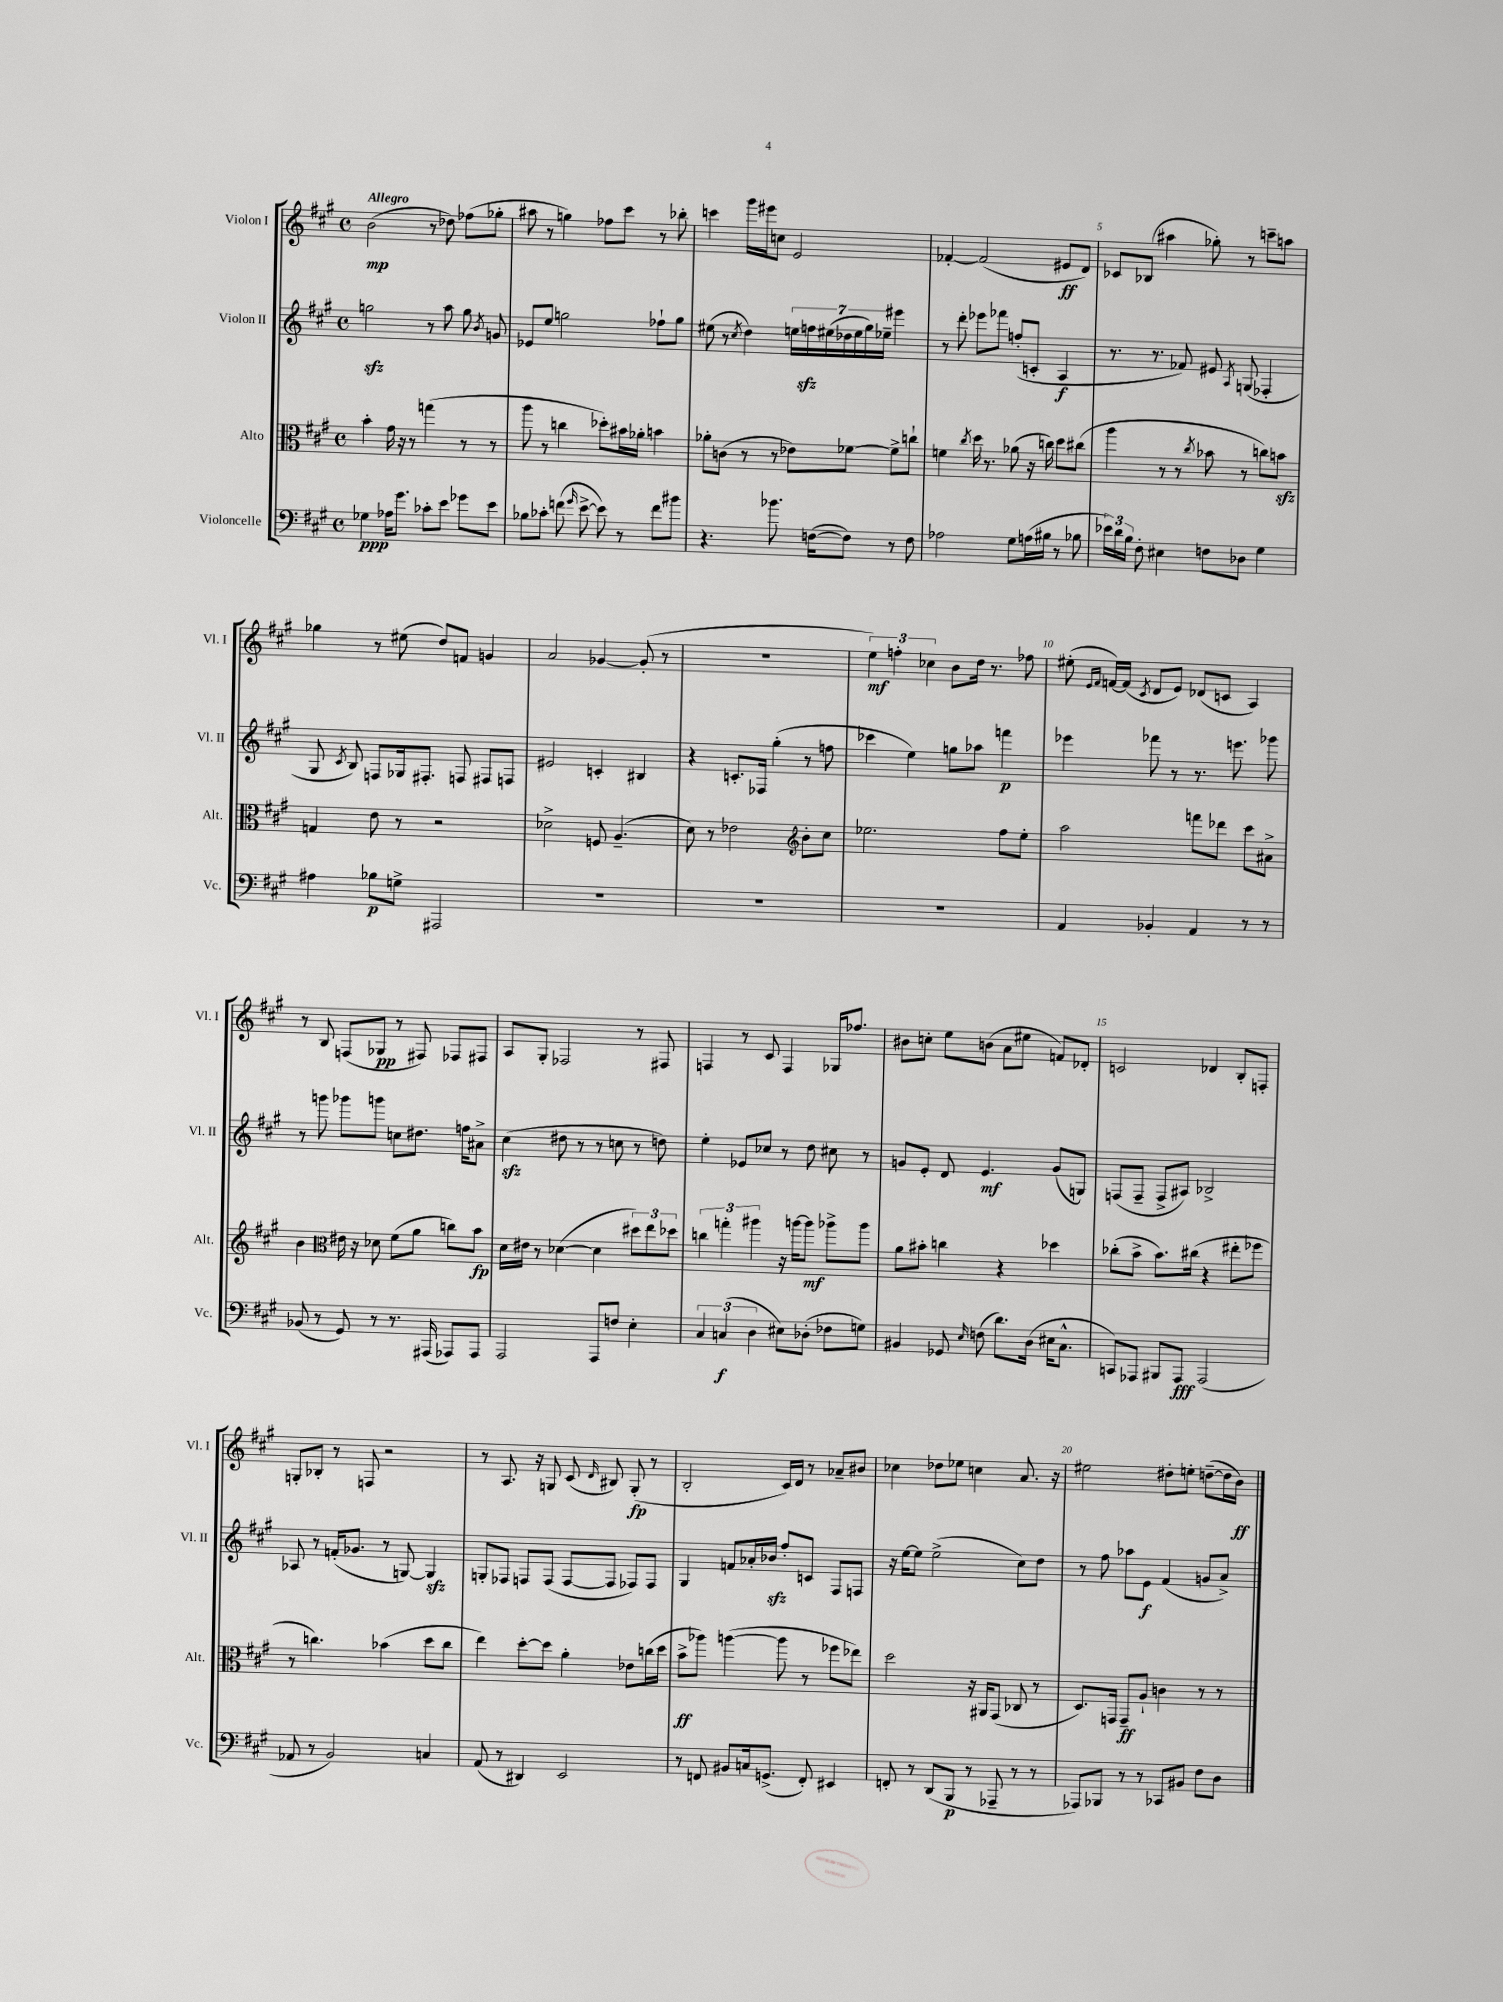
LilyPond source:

<<
\new StaffGroup <<
\new Staff = "s0" \with { instrumentName = "Violon I" shortInstrumentName = "Vl. I" } {
    \clef treble \key a \major \defaultTimeSignature \time 4/4 \tempo "Allegro"
    \autoBeamOff b'2\mp( r8 des''8) fes''8[( ges''8]-. |
    ais''8 r8 g''4) fes''8[ cis'''8] r8 bes''8-. |
    c'''4 gis'''16[ eis'''16 c''8] e'2 |
    fes'4~-. fes'2( eis'8[\ff d'8]) |
    ces'8[ bes8]( ais''4 ges''8-.) r8 c'''8[-- a''8] |
    ges''4 r8 eis''8( d''8[) f'8] g'4 |
    a'2 ges'4~ ges'8-.( r8 |
    R1 |
    \tuplet 3/2 { e''4\mf) f''4-. ces''4 } b'8[ d''16] r8. fes''8 |
    eis''8-.( \grace { e'16[ fis'16] } f'16[~) f'16]( \acciaccatura { cis'8 } d'8[ e'8]) des'8[( c'8] a4) |
    r8 b8 f8[( ges8]\pp r8 fis8) fes8[ fis8] |
    a8[ gis8]-. fes2 r8 fis8 |
    f4 r8 cis'8 f4 ges16[ fes''8.] |
    bis'8[ c''8]-. e''8[ b'8]( a'8[ eis''8] f'8[) des'8]-. |
    c'2 des'4 b8[-. f8]-. |
    g8[-. bes8]-. r8 f8 r2 |
    r8 a8. r16 g8 cis'8( \grace { d'16 } bis8) g8-.\fp( r8 |
    b2-. cis'16[) d'16] r8 aes'8[-- bis'8] |
    ces''4 des''8[ ees''8] c''4 a'8. r16 |
    eis''2 dis''8[-. e''8]-. d''8[~--( d''16 b'16]\ff) \bar "|." |
}
\new Staff = "s1" \with { instrumentName = "Violon II" shortInstrumentName = "Vl. II" } {
    \clef treble \key a \major \defaultTimeSignature \time 4/4
    \autoBeamOff g''2\sfz r8 a''8 g''8 \acciaccatura { b'8 } g'8 |
    ees'8[ e''8] g''2 fes''8[-! g''8] |
    eis''8( r8 \acciaccatura { cis''8 } d''4) \tuplet 7/4 { e''16[ f''16\sfz eis''16( des''16 eis''16 gis''16) ees''16]-- } eis'''4 |
    r8 d'''8-. ees'''8[ fes'''8] f''8[-.( c'8]-. a4\f |
    r8. r8. fes'8) eis'8 \acciaccatura { a8 } g8( fes4-. |
    gis8 \acciaccatura { cis'8 } b8) f8[ ges16 fis8.]-. f8 fis8[ f8] |
    eis'2 c'4-. bis4 |
    r4 c'8.[-. fes16] gis''4-.( r8 f''8 |
    ces'''4 e''4) g''8[ aes''8] f'''4\p |
    ees'''4 fes'''8 r8 r8. e'''8. ges'''8 |
    r8 g'''8 ges'''8[ g'''8] c''8[ dis''8.] f''16[ ais'8]-> |
    cis''4\sfz( dis''8 r8 r8 c''8 r8 d''8) |
    e''4-. ees'8[ ces''8] r8 d''8 cis''8 r8 |
    g'8[ e'8]-. d'8 e'4.\mf g'8[( g8]) |
    f8[( f8]-- f8[-> ais8]) bes2-> |
    aes8 r8 f'16[-.( ges'8.] r8 g8~) g4\sfz |
    g8[-. fes8] f8[ f8]( f8[~ f8] fes8[) fes8] |
    gis4 f'8[ aes'16-. bes'16]\sfz fis''8[-. c'8] fis8[ f8] |
    r16 e''16[~ e''8] e''2->( cis''8[) d''8] |
    r8 fis''8 aes''8[ e'8]\f fis'4( g'8[ a'8]->) \bar "|." |
}
\new Staff = "s2" \with { instrumentName = "Alto" shortInstrumentName = "Alt." } {
    \clef alto \key a \major \defaultTimeSignature \time 4/4
    \autoBeamOff b'4-. gis'16 r16 r8 g''4( r8 r8 |
    a''8 r8 c''4 des''8[-.) bis'16 aes'16]-. b'4 |
    aes'8[-. c'8]( r8 r8 ees'8[) fes'8]~ fes'8[-> c''8]-! |
    f'4 \acciaccatura { cis''8 } d''16 r8. aes'8( r16 c''16) d''8[ cis''8]( |
    a''4 r8 r8 \acciaccatura { cis''8 } bes'8 r8 c''8[) b'8]\sfz |
    g4 e'8 r8 r2 |
    des'2-> f8 a4.--( |
    d'8) r8 ees'2 \clef treble b'8[-. cis''8] |
    ees''2. fis''8[ ees''8]-. |
    a''2 f'''8[ des'''8] cis'''8[ ais'8]-> |
    b'4 \clef alto eis'16 r16 des'8 fis'8[( a'8] c''8[) b'8]\fp |
    d'16[ eis'16] r8 des'4~( des'4 \tuplet 3/2 { dis''8[) e''8 des''8] } |
    \tuplet 3/2 { c''4 g''4-. ais''4 } r16 a''16[~ a''8]\mf aes''8[-> aes''8] |
    a'8[ bis'8]-. c''4 r4 des''4 |
    ces''8[-.( b'8]-> b'8.[) cis''16]( r4 eis''8[-. fes''8] |
    r8 c''4.) bes'4( d''8[ c''8] |
    e''4) d''8[~-. d''8] a'4-. ees'8[ c''16( d''16] |
    b'8[->\ff aes''8]) a''4~( a''8 r8 fes''8[ ees''8]) |
    d''2 r16 ais,16[ gis,8]( ces8 r8 |
    d8.[) g,16] g,8[--\ff a8]-! c'4 r8 r8 \bar "|." |
}
\new Staff = "s3" \with { instrumentName = "Violoncelle" shortInstrumentName = "Vc." } {
    \clef bass \key a \major \defaultTimeSignature \time 4/4
    \autoBeamOff ges4\ppp aes16[ gis'8.] ces'8[-. e'8] ges'8[ e'8] |
    bes8[ ces'8]-. f'8( \grace { gis'16 } e'8~-> e'8) r8 f'8[ bis'8] |
    r4. bes'8. f16[~( f8]) r8 f8 |
    aes2 gis8[ a16( bis16] r8 bes8 |
    \tuplet 3/2 { ees'16[) d'16 b16] } fis8-. eis4 f8[ des8] gis4 |
    ais4 bes8[\p g8]-> ais,,2 |
    R1 |
    R1 |
    R1 |
    a,4 bes,4-. a,4 r8 r8 |
    bes,8( r8 gis,8) r8 r8. ais,,16( aes,,8[) aes,,8] |
    a,,2 a,,8[ f8] e4-. |
    \tuplet 3/2 { cis4 c4\f( d4 } eis8[) des8]-.( fes8[ g8]) |
    bis,4 ges,8 \grace { e16 } f8( d'8.[) d16]( eis16[ cis8.]-^ |
    c,8[) aes,,8] bis,,8[ aes,,8]\fff aes,,2( |
    aes,8 r8 b,2) c4 |
    a,8( r8 dis,4) e,2 |
    r8 f,8 bis,8[ c16 g,8.]->( f,8-.) eis,4 |
    f,8-. r8 d,8[( b,,8]\p r8 aes,,8-- r8 r8 |
    aes,,8[) bes,,8] r8 r8 ces,8[ bis,8] fis8[ d8] \bar "|." |
}
>>
>>
\layout { \context { \Score \override BarNumber.break-visibility = ##(#f #t #t) barNumberVisibility = #(every-nth-bar-number-visible 5) } }
